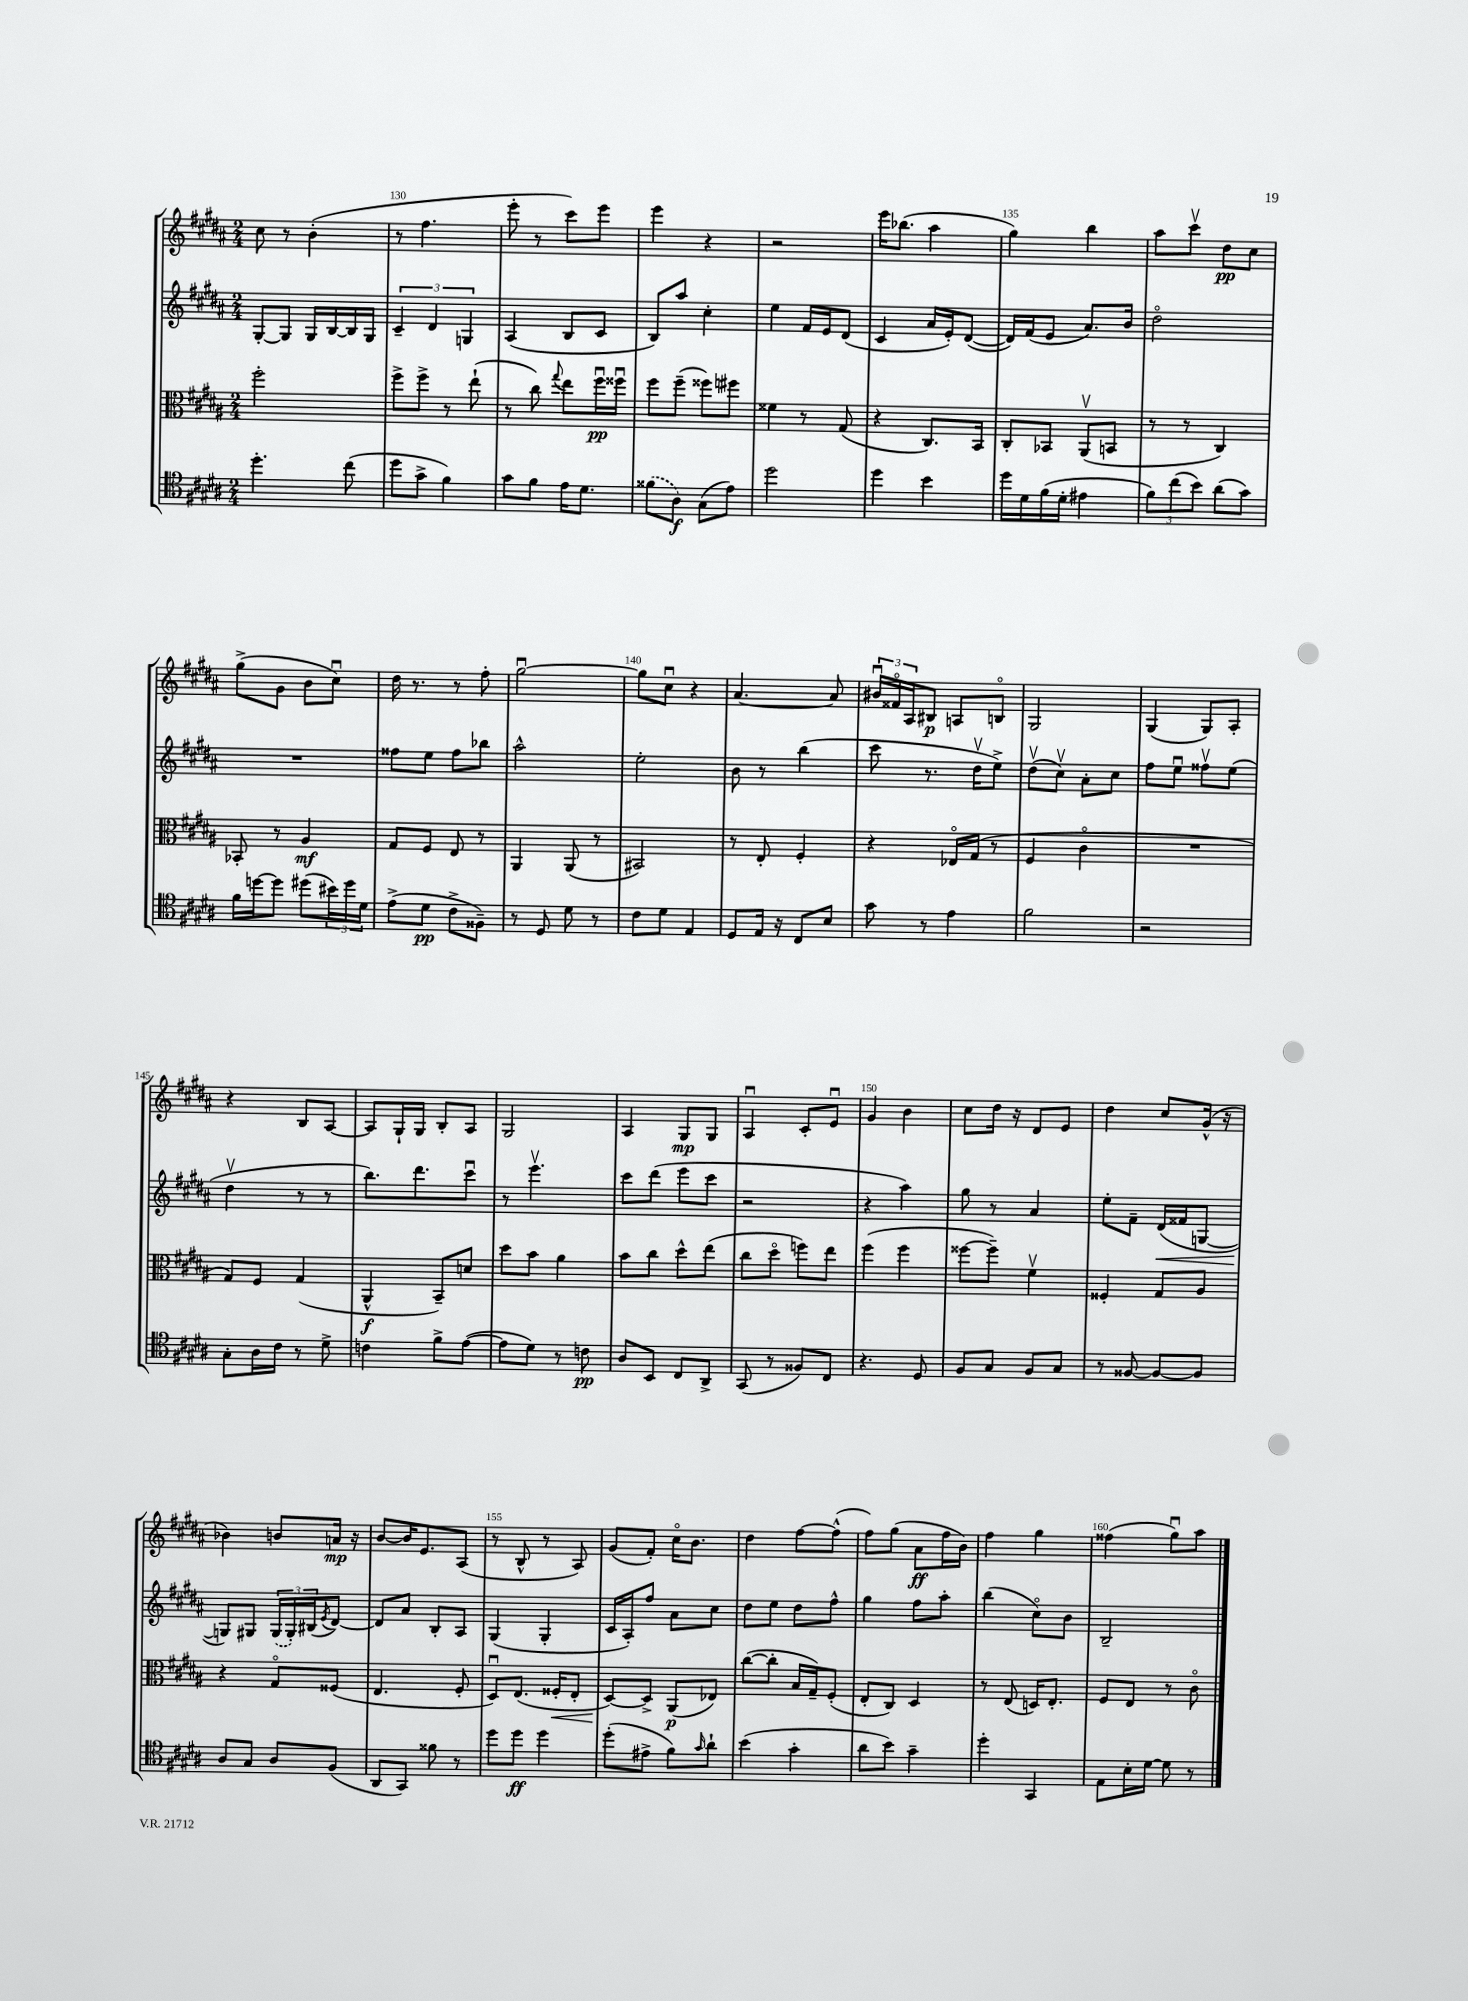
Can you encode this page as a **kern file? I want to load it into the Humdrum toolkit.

**kern	**kern	**kern	**kern
*staff4	*staff3	*staff2	*staff1
*clefC4	*clefC3	*clefG2	*clefG2
*k[f#c#g#d#a#]	*k[f#c#g#d#a#]	*k[f#c#g#d#a#]	*k[f#c#g#d#a#]
*M2/4	*M2/4	*M2/4	*M2/4
4.dd#'\	2ff#'\	[8G#'/L	8cc#\
.	.	8G#/]J	8r
.	.	16G#/LL	(4b'\
.	.	[16B/	.
(8cc#\	.	16B/]	.
.	.	16G#/JJ	.
=	=	=	=
8dd#\L	8ff#^\L	6c#~/	8r
8g#^\J	8ff#^\J	.	4.ff#\
.	.	6d#/	.
4f#\)	8r	.	.
.	.	6G/	.
.	(8ee`\	.	.
=	=	=	=
8g#\L	8r	(4A#/	8eee'\
8f#\J	8cc#\)	.	8r
.	8qqgg#/	.	.
16e\LK	8ee\L	8B/L	8ccc#\L)
8.d#\J	.	.	.
.	16ff#u\L	8c#/J	8eee\J
.	16ff##u\JJ	.	.
=	=	=	=
(8f##\L	8ff#\L	8B/L)	4eee\
8A#\J)	(8ff#~\J	8aa#/J	.
(8G#\L	8ff##\L)	4cc#'\	4r
8e\J)	8ff#\J	.	.
=	=	=	=
2dd#\	4f##\	4ee\	2r
.	8r	16f#/LL	.
.	.	16e/J	.
.	(8G#/	(8d#/J	.
=	=	=	=
4dd#\	4r	4c#/	16eee\LK
.	.	.	(8.bb-\J
4b\	8.C#/L)	16a#/LL	4aa#\
.	.	16e'/J)	.
.	.	([8d#/J	.
.	16BB/Jk	.	.
=	=	=	=
16dd#\LL	8C#'/L	16d#/]LL)	4gg#\)
16d#\	.	(16f#/J	.
(16f#\	8BB-/J	8e/J	.
16d#'\JJ	.	.	.
4e#\	(8AA#v/L	8.a#/L)	4bb\
.	8BB/J	.	.
.	.	16b/Jk	.
=	=	=	=
12f#\L)	8r	2dd#o\	8aa#\L
(12cc#\	.	.	.
.	8r	.	8ccc#v\J
12b\J)	.	.	.
(8a#\L	4C#/)	.	8dd#\L
8g#\J)	.	.	8cc#\J
=	=	=	=
16f#\LL	8BB-'/	2r	(8gg#^\L
[16dd\J	.	.	.
8dd\]J	8r	.	8g#\J
(8dd#\L	4A#/	.	8b\L
24b#\L)	.	.	8cc#u\J)
24dd#\	.	.	.
24d#\JJ	.	.	.
=	=	=	=
(8e^\L	8G#/L	8ff##\L	16dd#\
.	.	.	8.r
8d#\J	8F#/J	8ee\J	.
8c#^\L	8E/	8ff##\L	8r
8F##~\J)	8r	8bb-\J	8ff#'\
=	=	=	=
8r	4AA#/	2aa#^^\	[2gg#u\
8D#/	.	.	.
8d#\	(8AA#/	.	.
8r	8r	.	.
=	=	=	=
8c#\L	2BB#/)	2ee'\	8gg#\]L
8d#\J	.	.	8cc#u\J
4E/	.	.	4r
=	=	=	=
8D#/L	8r	8b\	[4.a#/
16E/Jk	8E'/	8r	.
16r	.	.	.
8C#/L	4F#'/	(4bb\	.
8B/J	.	.	8a#/]
=	=	=	=
8g#\	4r	8ccc#\	24b#u/LL
.	.	.	24f##o/
.	.	.	24A#/J
8r	.	8.r	8B#/J
4e\	16E-o/LL	.	8A/L
.	(16G#/JJ	16dd#v\LK	.
.	8r	8ee^\J)	8Bo/J
=	=	=	=
2f#\	4F#/	(8dd#v\L	2G#/
.	.	8cc#v\J)	.
.	4c#o\	8a#'\L	.
.	.	8cc#\J	.
=	=	=	=
2r	2r	8ff#\L	(4G#/
.	.	8eeu\J	.
.	.	8ff##v\L	8G#/L)
.	.	(8ee\J	8A#'/J
=	=	=	=
8G#'\L	8G#/L)	4dd#v\	4r
16A#\L	8F#/J	.	.
16c#\JJ	.	.	.
8r	(4G#/	8r	8B/L
8d#^\	.	8r	[8A#/J
=	=	=	=
4c\	4AA#^^/	8.bb\L)	8A#/]L
.	.	.	16G#`/L
.	.	8.ddd#\	16G#/JJ
8f#^\L	8BB~/L)	.	8B'/L
([8e\J	8d/J	8ccc#u\J	8A#/J
=	=	=	=
8e\]L	8dd#\L	8r	2G#/
8d#\J)	8b\J	4.eeev\	.
8r	4a#\	.	.
8c\	.	.	.
=	=	=	=
8A#/L	8b\L	8ccc#\L	4A#/
8BB/J	8cc#\J	(8ddd#\J	.
8C#/L	8dd#^^\L	8eee\L	8G#/L
8AA#^/J	(8ee\J	8ccc#\J	8G#/J
=	=	=	=
(8GG#/	8cc#\L	2r	4A#u/
8r	8dd#o\J	.	.
8F##/L)	8ff\L)	.	8c#'/L
8C#/J	8ee\J	.	8eu/J
=	=	=	=
4.r	(4ff#\	4r	4g#/
.	4ff#\	4aa#\)	4b\
8D#/	.	.	.
=	=	=	=
8F#/L	[8ff##\L	8gg#\	8cc#\L
8G#/J	8ff##~\]J)	8r	16dd#\Jk
.	.	.	16r
8F#/L	4f#v\	4a#/	8d#/L
8G#/J	.	.	8e/J
=	=	=	=
8r	4F##'/	8ee'\L	4dd#\
[8F##/	.	8f#~\J	.
8F##/_L	8G#/L	(16d#/LL	8cc#/L
.	.	16f##/J	.
8F##/]J	8A#/J	[8G/J	(16g#^^/Jk
.	.	.	16r
=	=	=	=
8A#/L	4r	8G/]L)	4b-\)
8G#/J	.	8G#/J	.
8A#/L	8G#o/L	(24G#/LL	8b/L
.	.	24G#'/)	.
.	.	(24B#/J	.
.	.	8qe/	.
(8F#/J	(8F##/J	[8d#/J)	16a/Jk
.	.	.	16r
=	=	=	=
8AA#/L	4.E/	8d#/]L	[8b/L
8GG#/J)	.	8a#/J	16b/]K
.	.	.	8.e/
8f##\	.	8B'/L	.
8r	8F#'/	8A#/J	(8A#/J
=	=	=	=
8dd#\L	8D#u/L)	(4G#/	8r
8dd#\J	(8.E/J	.	8B^^/
4dd#\	.	4G#'/	8r
.	16F##'/LK	.	.
.	8E'/J	.	8A#/)
=	=	=	=
(8dd#'\L	[8D#/L)	16c#/LL	(8g#/L
.	.	16A#'/J)	.
8e#^\J	8D#^/]J	8ff#/J	8f#'/J)
8f#\L)	(8AA#/L	8a#\L	16cc#o\LK
.	.	.	8.b\J
16qqg#/	.	.	.
8a#`\J	8E-/J)	8cc#\J	.
=	=	=	=
(4b\	([8cc#\L	8dd#\L	4dd#\
.	8cc#'\]J	8ee\J	.
4g#'\	16B/LL	8dd#\L	[8ff#\L
.	16G#~/J)	.	.
.	(8F#'/J	8ff#^^\J	(8ff#^^\]J
=	=	=	=
8a#\L	8E'/L	4gg#\	8ff#\L)
8b\J)	8C#/J)	.	(8gg#\J
4g#~\	4D#/	8ff#\L	8a#\L
.	.	8aa#'\J	16ff#\L
.	.	.	16b\JJ)
=	=	=	=
4dd#'\	8r	(4bb\	4ff#\
.	(8E/	.	.
4GG#/	16D/LK)	8cc#o\L)	4gg#\
.	8.E'/J	.	.
.	.	8b\J	.
=	=	=	=
8E\L	8F#/L	2B~/	(4ff##\
16B'\L	8E/J	.	.
[16d#\JJ	.	.	.
8d#\]	8r	.	8gg#u\L)
8r	8c#o\	.	8aa#\J
==	==	==	==
*-	*-	*-	*-
